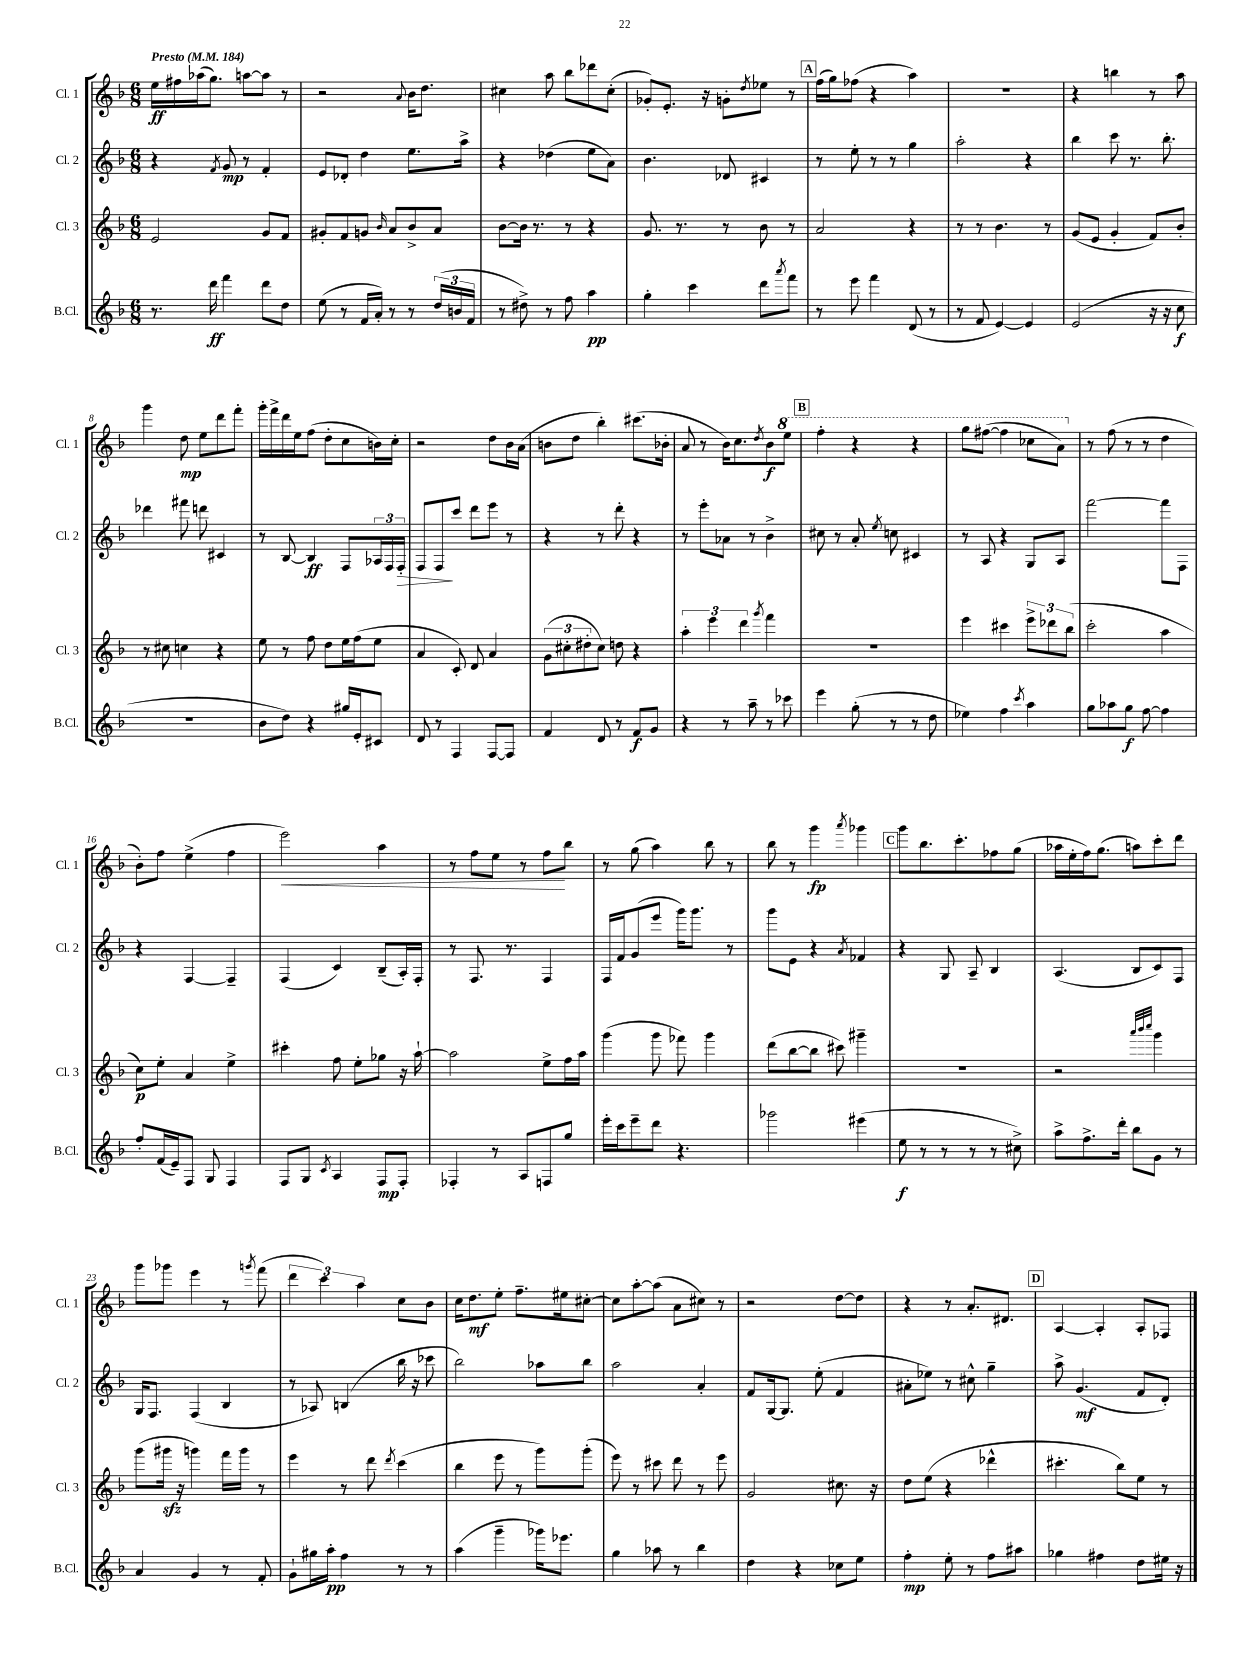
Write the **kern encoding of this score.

**kern	**dynam	**kern	**dynam	**kern	**dynam	**kern	**dynam
*part4	*part4	*part3	*part3	*part2	*part2	*part1	*part1
*staff4	*staff4	*staff3	*staff3	*staff2	*staff2	*staff1	*staff1
*I"B.Cl.	*	*I"Cl. 3	*	*I"Cl. 2	*	*I"Cl. 1	*
*I'B.Cl.	*	*I'Cl. 3	*	*I'Cl. 2	*	*I'Cl. 1	*
*clefG2	*	*clefG2	*	*clefG2	*	*clefG2	*
*k[b-]	*	*k[b-]	*	*k[b-]	*	*k[b-]	*
*M6/8	*	*M6/8	*	*M6/8	*	*M6/8	*
*MM184	*	*MM184	*	*MM184	*	*MM184	*
=1	=1	=1	=1	=1	=1	=1	=1
!	!	!	!	!	!	!LO:TX:a:B:t=Presto	!
8.r	.	2e/	.	4r	.	16ee\LL	ff
.	.	.	.	.	.	16ff#X\	.
.	.	.	.	.	.	(16aa-X\J	.
16ddd\	ff	.	.	.	.	8.gg\J)	.
.	.	.	.	8qf/	.	.	.
4fff\	.	.	.	8g/	mp	.	.
.	.	.	.	8r	.	[8aan\L	.
8ddd\L	.	8g/L	.	4f'/	.	8aa\J]	.
8dd\J	.	8f/J	.	.	.	8r	.
=2	=2	=2	=2	=2	=2	=2	=2
(8ee\	.	8g#X'/L	.	8e/L	.	2r	.
8r	.	8f/	.	8d-X'/J	.	.	.
16f/LL	.	8gn/J	.	4dd\	.	.	.
16a'/JJ)	.	.	.	.	.	.	.
.	.	16qqb-/	.	.	.	.	.
8r	.	8a/L	.	.	.	.	.
.	.	.	.	.	.	8qqa/	.
8r	.	8b-^/	.	8.ee\L	.	16b-\KL	.
.	.	.	.	.	.	8.dd\J	.
(24dd/LL	.	8a/J	.	.	.	.	.
24bn/	.	.	.	.	.	.	.
.	.	.	.	16aa^\Jk	.	.	.
24f/JJ	.	.	.	.	.	.	.
=3	=3	=3	=3	=3	=3	=3	=3
8r	.	[8b-\L	.	4r	.	4cc#X\	.
8dd#X^\)	.	16b-\Jk]	.	.	.	.	.
.	.	8.r	.	.	.	.	.
8r	.	.	.	(4dd-X\	.	8aa\	.
8ff\	.	8r	.	.	.	8bb-\L	.
4aa\	pp	4r	.	8ee\L	.	8ddd-X\	.
.	.	.	.	8a\J)	.	(8cc#'\J	.
=4	=4	=4	=4	=4	=4	=4	=4
4gg'\	.	8.g/	.	4.b-\	.	8g-X'/L)	.
.	.	.	.	.	.	8.e'/J	.
.	.	8.r	.	.	.	.	.
4ccc\	.	.	.	.	.	.	.
.	.	.	.	.	.	16r	.
.	.	8r	.	8d-X/	.	8gn'\L	.
.	.	.	.	.	.	8qdd/	.
8ddd\L	.	8b-\	.	4c#X/	.	8ee-X\J	.
8qaaa/	.	.	.	.	.	.	.
8fff\J	.	8r	.	.	.	8r	.
!!LO:REH:place=s1:t=A
=5	=5	=5	=5	=5	=5	=5	=5
8r	.	2a/	.	8r	.	(16ff\LL	.
.	.	.	.	.	.	16gg\J)	.
8eee\	.	.	.	8ee'\	.	(8ff-X\J	.
4fff\	.	.	.	8r	.	4r	.
.	.	.	.	8r	.	.	.
(8d/	.	4r	.	4gg\	.	4aa\)	.
8r	.	.	.	.	.	.	.
=6	=6	=6	=6	=6	=6	=6	=6
8r	.	8r	.	2aa'\	.	2.r	.
8f/	.	8r	.	.	.	.	.
[4e/)	.	4.b-\	.	.	.	.	.
4e/]	.	.	.	4r	.	.	.
.	.	8r	.	.	.	.	.
=7	=7	=7	=7	=7	=7	=7	=7
(2e/	.	(8g/L	.	4bb-\	.	4r	.
.	.	8e/J	.	.	.	.	.
.	.	4g'/	.	8ccc\	.	4bbn\	.
.	.	.	.	8.r	.	.	.
16r	.	8f/L)	.	.	.	8r	.
16r	.	.	.	8.bb-'\	.	.	.
8cc\	f	8b-'/J	.	.	.	8aa\	.
!!LO:LB:g=z
=8	=8	=8	=8	=8	=8	=8	=8
2.r	.	8r	.	4ddd-X\	.	4ggg\	.
.	.	8cc#X\	.	.	.	.	.
.	.	4ccn\	.	8fff#X\	.	8dd\	mp
.	.	.	.	8dddn\	.	8ee\L	.
.	.	4r	.	4c#X/	.	8ddd\	.
.	.	.	.	.	.	8fff'\J	.
=9	=9	=9	=9	=9	=9	=9	=9
8b-\L	.	8ee\	.	8r	.	16ggg'\LL	.
.	.	.	.	.	.	16fff^\	.
8dd\J)	.	8r	.	[8B-/	.	16ddd\	.
.	.	.	.	.	.	16ee\J	.
4r	.	8ff\	.	4B-/]	ff	(8ff\J	.
.	.	8dd\L	.	.	.	8dd'\L	.
16gg#X/LL	.	16ee\L	.	8F/L	.	8cc\	.
16e'/J	.	(16ff\J	.	.	.	.	.
8c#X/J	.	8ee\J	.	24A-X/L	.	16bn\L)	.
.	.	.	.	24F/	.	.	.
.	.	.	.	.	.	16cc'\JJ	.
!	!	!	!	!	!LO:HP:b	!	!
.	.	.	.	24F'/JJ	>	.	.
=10	=10	=10	=10	=10	=10	=10	=10
8d/	.	4a/	.	8F/L	.	2r	.
8r	.	.	.	8F/	.	.	.
4F/	.	8c'/)	.	8ccc/J	]	.	.
.	.	8d/	.	8ddd\L	.	.	.
[8F/L	.	4a/	.	8eee\J	.	8dd\L	.
8F/J]	.	.	.	8r	.	16b-\L	.
.	.	.	.	.	.	(16a\JJ	.
=11	=11	=11	=11	=11	=11	=11	=11
4f/	.	(12g\L	.	4r	.	8bn\L	.
.	.	12cc#X'\	.	.	.	.	.
.	.	.	.	.	.	8dd\J	.
.	.	12dd#X'\	.	.	.	.	.
8d/	.	8cc#\J)	.	8r	.	4bb-'\)	.
8r	.	8ddn\	.	8ddd'\	.	.	.
8f/L	f	4r	.	4r	.	(8.ccc#X\L	.
8g/J	.	.	.	.	.	.	.
.	.	.	.	.	.	16b-X'\Jk	.
=12	=12	=12	=12	=12	=12	=12	=12
4r	.	6aa'\	.	8r	.	8a/	.
.	.	.	.	8eee'\L	.	8r	.
.	.	6eee\	.	.	.	.	.
8r	.	.	.	8a-X\J	.	16b-\KL)	.
.	.	.	.	.	.	8.cc\	.
.	.	6ddd\	.	.	.	.	.
8aa~\	.	.	.	8r	.	.	.
.	.	8qggg/	.	.	.	8qdd/	.
8r	.	4fff\	.	4b-^\	.	8b-\	f
*	*	*	*	*	*	*8va	*
8ccc-X\	.	.	.	.	.	8eee\J	.
!!LO:REH:place=s1:t=B
=13	=13	=13	=13	=13	=13	=13	=13
4eee\	.	2.r	.	8cc#X\	.	4fff'\	.
.	.	.	.	8r	.	.	.
(8gg'\	.	.	.	8a'/	.	4r	.
.	.	.	.	8qee/	.	.	.
8r	.	.	.	8ccn\	.	.	.
8r	.	.	.	4c#X/	.	4r	.
8dd\	.	.	.	.	.	.	.
=14	=14	=14	=14	=14	=14	=14	=14
4ee-X\)	.	4eee\	.	8r	.	8ggg\L	.
.	.	.	.	8A/	.	([8fff#X\J	.
4ff\	.	4ccc#X\	.	4r	.	4fff#\]	.
8qccc/	.	.	.	.	.	.	.
4aa\	.	12eee^\L	.	8G/L	.	8ccc-X\L	.
.	.	12ddd-X\	.	.	.	.	.
.	.	.	.	8A/J	.	8aa\J)	.
.	.	(12bb-\J	.	.	.	.	.
=15	=15	=15	=15	=15	=15	=15	=15
*	*	*	*	*	*	*X8va	*
8gg\L	.	2ccc'\	.	[2fff\	.	8r	.
8aa-X\	.	.	.	.	.	(8ff\	.
8gg\J	f	.	.	.	.	8r	.
[8ff\	.	.	.	.	.	8r	.
4ff\]	.	4aa\	.	8fff\L]	.	4dd\	.
.	.	.	.	8F\J	.	.	.
!!LO:LB:g=z
=16	=16	=16	=16	=16	=16	=16	=16
8ff'/L	.	8cc\L)	p	4r	.	8b-'\L)	.
(16f/L	.	8ee'\J	.	.	.	8ff\J	.
16e~/J)	.	.	.	.	.	.	.
8F/J	.	4a/	.	[4F/	.	(4ee^\	.
8G/	.	.	.	.	.	.	.
4F/	.	4ee^\	.	4F~/]	.	4ff\	.
=17	=17	=17	=17	=17	=17	=17	=17
!	!	!	!	!	!	!	!LO:HP:b
8F/L	.	4ccc#X'\	.	(4F/	.	2eee\)	<
8G/J	.	.	.	.	.	.	.
8qc/	.	.	.	.	.	.	.
4A/	.	8ff\	.	4c/)	.	.	.
.	.	8ee'\L	.	.	.	.	.
8F/L	mp	8gg-X\J	.	(8B-~/L	.	4aa\	.
8F'/J	.	16r	.	16A'/L)	.	.	.
.	.	[16aa`\	.	16F'/JJ	.	.	.
=18	=18	=18	=18	=18	=18	=18	=18
4F-X'/	.	2aa\]	.	8r	.	8r	.
.	.	.	.	8.F/	.	8ff\L	.
8r	.	.	.	.	.	8ee\J	.
.	.	.	.	8.r	.	.	.
8A/L	.	.	.	.	.	8r	.
8Fn/	.	8ee^\L	.	4F/	.	8ff\L	.
8gg/J	.	16ff\L	.	.	.	8bb-\J	[
.	.	16aa\JJ	.	.	.	.	.
=19	=19	=19	=19	=19	=19	=19	=19
16eee'\LL	.	(4ggg\	.	16F/LL	.	8r	.
16ccc\J	.	.	.	16f/J	.	.	.
8eee~\	.	.	.	(8g/	.	(8gg\	.
8ddd\J	.	8ggg\	.	8eee/J	.	4aa\)	.
4.r	.	8fff-X\)	.	16ggg\KL)	.	.	.
.	.	.	.	8.ggg\J	.	.	.
.	.	4ggg\	.	.	.	8bb-\	.
.	.	.	.	8r	.	8r	.
=20	=20	=20	=20	=20	=20	=20	=20
2ggg-X\	.	(8ddd\L	.	8ggg\L	.	8bb-\	.
.	.	[8bb-\	.	8e\J	.	8r	.
.	.	8bb-\J]	.	4r	.	4ggg\	fp
.	.	8ccc#X\)	.	.	.	.	.
.	.	.	.	8qa/	.	8qaaa/	.
(4eee#X\	.	4ggg#X~\	.	4f-X/	.	4ggg-X\	.
!!LO:REH:place=s1:t=C
=21	=21	=21	=21	=21	=21	=21	=21
8ee\	f	2.r	.	4r	.	8ggg\L	.
8r	.	.	.	.	.	8.bb-\	.
8r	.	.	.	8G/	.	.	.
.	.	.	.	.	.	8.ccc'\	.
8r	.	.	.	8A~/	.	.	.
8r	.	.	.	4B-/	.	8ff-X\	.
8cc#X^\)	.	.	.	.	.	(8gg\J	.
=22	=22	=22	=22	=22	=22	=22	=22
8aa^\L	.	2r	.	(4.A/	.	16aa-X\LL	.
.	.	.	.	.	.	16ee'\	.
8.ff^\	.	.	.	.	.	16ff\J)	.
.	.	.	.	.	.	(8.gg\J	.
16ddd'\Jk	.	.	.	.	.	.	.
8bb-\L	.	.	.	8B-/L	.	8aan\L)	.
.	.	32qqaaa/LLL	.	.	.	.	.
.	.	32qqbbb-/	.	.	.	.	.
.	.	32qqcccc/JJJ	.	.	.	.	.
8g\J	.	4ggg\	.	8c/)	.	8ccc'\	.
8r	.	.	.	8F/J	.	8ddd\J	.
!!LO:LB:g=z
=23	=23	=23	=23	=23	=23	=23	=23
4a/	.	(8ggg\L	.	16G/KL	.	8ggg\L	.
.	.	.	.	8.F/J	.	.	.
.	.	16ggg#Xzz\Jk	.	.	.	8ggg-X\J	.
.	.	16r	.	.	.	.	.
4g/	.	4gggn\)	.	(4F/	.	4eee\	.
8r	.	16fff\LL	.	4B-/	.	8r	.
.	.	16ggg\JJ	.	.	.	.	.
.	.	.	.	.	.	8qgggn/	.
8f'/	.	8r	.	.	.	(8fff\	.
=24	=24	=24	=24	=24	=24	=24	=24
8g`\L	.	4eee\	.	8r	.	6ddd\	.
16gg#X\L	.	.	.	8A-X/)	.	.	.
.	.	.	.	.	.	6ccc\)	.
16aa'\JJ	pp	.	.	.	.	.	.
4ff\	.	8r	.	(4Bn/	.	.	.
.	.	.	.	.	.	6aa\	.
.	.	8ddd\	.	.	.	.	.
.	.	8qddd/	.	.	.	.	.
8r	.	(4ccc\	.	16bb-\	.	8cc\L	.
.	.	.	.	16r	.	.	.
8r	.	.	.	8ccc-X\	.	8b-\J	.
=25	=25	=25	=25	=25	=25	=25	=25
(4aa\	.	4bb-\	.	2bb-\)	.	16cc\KL	.
.	.	.	.	.	.	8.dd\	mf
4ggg~\	.	8eee\	.	.	.	8ee'\J	.
.	.	8r	.	.	.	8.ff~\L	.
16ggg-X\KL)	.	8ggg\L)	.	8aa-X\L	.	.	.
8.eee-X\J	.	.	.	.	.	16ee#X\k	.
.	.	(8ggg'\J	.	8bb-\J	.	[8cc#X'\J	.
=26	=26	=26	=26	=26	=26	=26	=26
4gg\	.	8eee\)	.	2aa\	.	8cc#\L]	.
.	.	8r	.	.	.	[8aa'\	.
8aa-X\	.	8ccc#X\	.	.	.	(8aa\J]	.
8r	.	8ddd\	.	.	.	8a\L	.
4bb-\	.	8r	.	4a'/	.	8cc#X\J)	.
.	.	8eee\	.	.	.	8r	.
=27	=27	=27	=27	=27	=27	=27	=27
4dd\	.	2g/	.	8f/L	.	2r	.
.	.	.	.	[16G/k	.	.	.
.	.	.	.	8.G/J]	.	.	.
4r	.	.	.	.	.	.	.
.	.	.	.	(8ee'\	.	.	.
8cc-X\L	.	8.cc#X\	.	4f/	.	[8dd\L	.
8ee\J	.	.	.	.	.	8dd\J]	.
.	.	16r	.	.	.	.	.
=28	=28	=28	=28	=28	=28	=28	=28
4ff'\	mp	8dd\L	.	8a#X'\L	.	4r	.
.	.	(8ee\J	.	8ee-X\J)	.	.	.
8ee'\	.	4r	.	8r	.	8r	.
8r	.	.	.	8cc#X^^\	.	8.a'/L	.
8ff\L	.	4ddd-X^^\	.	4gg~\	.	.	.
.	.	.	.	.	.	8.d#X/J	.
8aa#X\J	.	.	.	.	.	.	.
!!LO:REH:place=s1:t=D
=29	=29	=29	=29	=29	=29	=29	=29
4gg-X\	.	4.ccc#X'\	.	8aa^\	.	[4A/	.
.	.	.	.	(4.g/	mf	.	.
4ff#X\	.	.	.	.	.	4A'/]	.
.	.	8bb-\L)	.	.	.	.	.
8dd\L	.	8ee\J	.	8f/L	.	8A'/L	.
16ee#X\Jk	.	8r	.	8d'/J)	.	8F-X/J	.
16r	.	.	.	.	.	.	.
==	==	==	==	==	==	==	==
*-	*-	*-	*-	*-	*-	*-	*-
